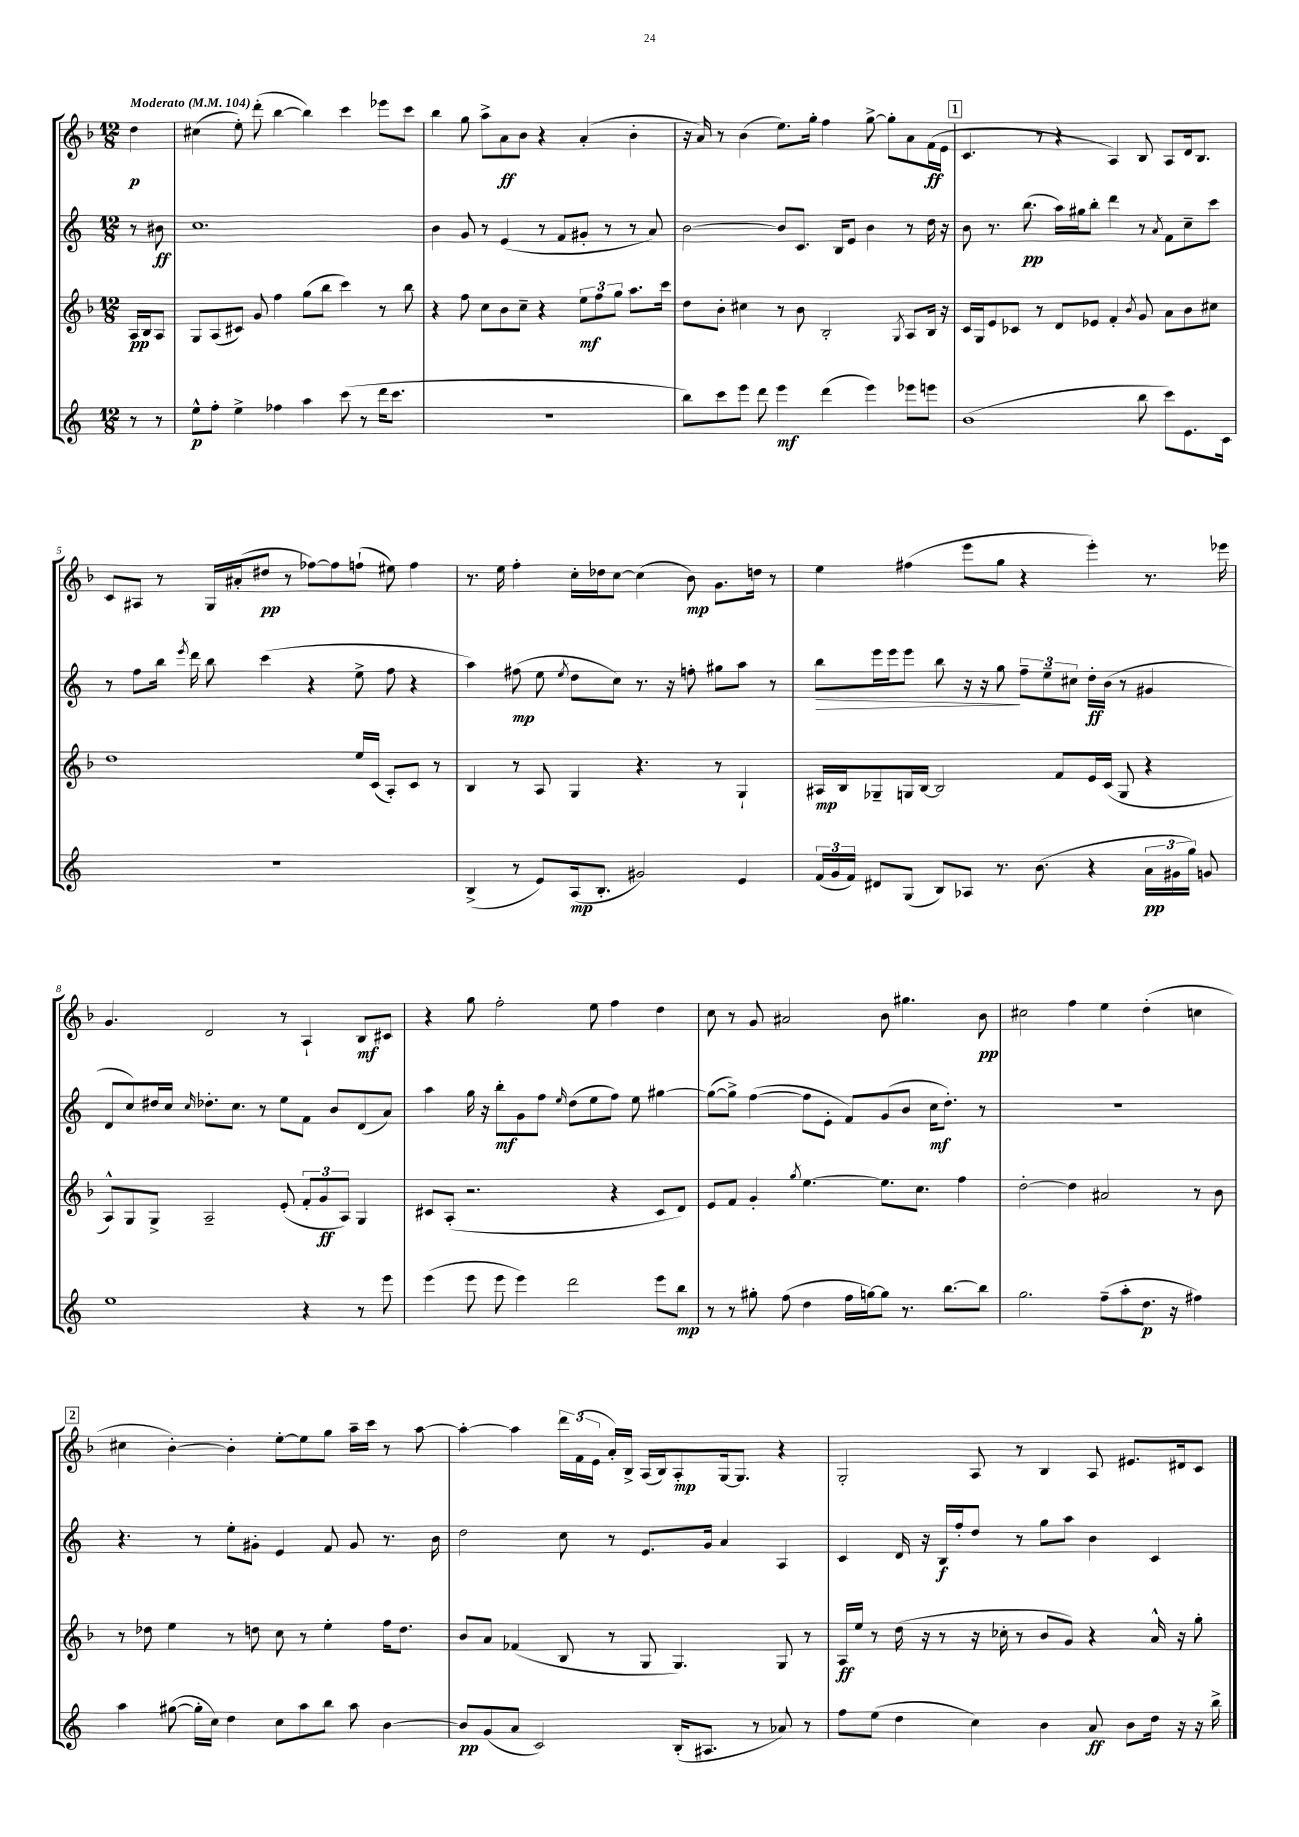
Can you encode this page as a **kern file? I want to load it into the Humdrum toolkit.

**kern	**kern	**kern	**kern
*staff4	*staff3	*staff2	*staff1
*clefG2	*clefG2	*clefG2	*clefG2
*k[]	*k[b-]	*k[]	*k[b-]
*M12/8	*M12/8	*M12/8	*M12/8
*MM104	*MM104	*MM104	*MM104
8r	16A/LL	8r	4dd\
.	16B-/J	.	.
8r	8A/J	8b#\	.
=	=	=	=
8ee^^\L	8G/L	1.cc	(4cc#\
8ff'\J	(8A/	.	.
4ee^\	8c#/J)	.	8ee'\)
.	8g/	.	(8ddd'\
4ff-\	4ff\	.	[4bb-\
4aa\	(8gg\L	.	4bb-\])
.	8bb-\J	.	.
(8ccc\	4ccc\)	.	4ccc\
8r	.	.	.
16ddd\LK	8r	.	8eee-\L
8.ccc\J	.	.	.
.	8bb-\	.	8ccc\J
=	=	=	=
1.r	4r	4b\	4bb-\
.	8ff\	8g/	8gg\
.	8cc\L	8r	8aa^\L
.	8b-\	(4e/	8a\
.	8cc~\J	.	8b-\J
.	4r	8r	4r
.	.	8f/L	.
.	12ee\L	8g#'/J	(4a'/
.	12ff\	.	.
.	.	8r	.
.	12gg\J	.	.
.	8.aa\L	8r	4b-'\
.	.	8a/)	.
.	16ccc\Jk	.	.
=	=	=	=
8bb\L)	8dd\L	[2b\	16r
.	.	.	16a/)
8ccc\	8b-'\J	.	8r
8eee\J	4cc#\	.	(4b-\
8ddd\	.	.	.
4eee\	8r	8b/]L	8.ee\L)
.	8b-\	8.c/J	.
.	.	.	16gg'\Jk
(4ddd\	2B-'/	.	4ff\
.	.	16B/LK	.
.	.	8e/J	.
4eee\)	.	4b\	[8gg^\
.	.	.	8gg'\]L
.	8qG/	.	.
8eee-\L	8A/L	8r	8a\
8eee\J	16B-/Jk	16dd\	(16f\L
.	16r	16r	16e\JJ
=	=	=	=
(1b	16c/LL	8b\	4.c/
.	16G/J	.	.
.	8e/	8.r	.
.	8c-/J	.	.
.	.	(8.bb\	.
.	8r	.	8r
.	8d/L	16aa\LL)	4r
.	.	16gg#\J	.
.	8e-/J	8bb'\J	.
.	4f'/	4ddd\	4A/)
.	8qb-/	.	.
8bb\	8g/	8r	8B-/
.	.	8qa/	.
8ccc\L)	8a\L	8f\L	8A/L
8.e\	8b-\	8cc~\	16d/k
.	.	.	8.B-/J
.	8cc#\J	8ccc\J	.
16c\Jk	.	.	.
=	=	=	=
1.r	1dd	8r	8c/L
.	.	8ff\L	8A#/J
.	.	16bb\Jk	8r
.	.	8qeee/	.
.	.	16ddd\	.
.	.	8bb\	16G/LL
.	.	.	(16a#'/J
.	.	(4ccc\	8dd#/J
.	.	.	8r
.	.	4r	[8ff-\L)
.	.	.	8ff-\]
.	16ee/LL	8ee^\	(8ff`\J
.	(16c/JJ	.	.
.	8A'/L)	8ff\	8ee#\)
.	8c/J	4r	4ff\
.	8r	.	.
=	=	=	=
(4B^/	4B-/	4aa\)	8.r
.	.	.	16ee\
8r	8r	(8ff#\	4ff'\
8e/L)	8A/	8ee\	.
.	.	8qee/	.
(16A/k	4G/	8dd\L	16cc'\LL
8.B'/J	.	.	16dd-\J
.	.	8cc\J)	[8cc\J
2g#/)	4.r	8.r	(4cc\]
.	.	16r	.
.	.	8ff'\	8b-\)
.	8r	8gg#\L	8.g\L
4e/	4G`/	8aa\J	.
.	.	.	16dd\Jk
.	.	8r	8r
=	=	=	=
(24f/LL	16A#/LL	8bb\L	4ee\
24g/	.	.	.
.	16B-/J	.	.
24f/JJ)	.	.	.
8d#/L	8G-~/	16eee\L	.
.	.	16eee\J	.
(8G/J	16G/L	8eee\J	(4ff#\
.	[16B-/JJ	.	.
8B/L)	2B-/]	8bb\	.
8A-/J	.	16r	8eee\L
.	.	16r	.
8.r	.	8gg\	8gg\J
.	.	12ff~\L	4r
(8.b\	.	.	.
.	.	12ee~\	.
.	8f/L	.	.
.	.	12cc#\J	.
4r	16e/L	16dd'\LL	4eee'\)
.	(16c/JJ	(16b\JJ	.
.	8G/	8r	.
24a\LL	4r	4g#/	8.r
24g#\	.	.	.
24gg\JJ)	.	.	.
8g/	.	.	.
.	.	.	16eee-\
=	=	=	=
1ee	8A^^/L)	8d/L	4.g/
.	8G/	8cc/)	.
.	8G^/J	16dd#/L	.
.	.	16cc/JJ	.
.	.	16qqcc/	.
.	2A~/	8.dd-'\L	2d/
.	.	8.cc\J	.
.	.	8r	.
.	(8e'/	8ee\L	8r
4r	12f'/L	8f\J	4A`/
.	12g/	.	.
.	.	8b/L	.
.	12A/J)	.	.
8r	4G/	(8d/	8B-/L
8eee\	.	8a/J)	8c#/J
=	=	=	=
(4eee\	8c#/L	4aa\	4r
.	(8A'/J	.	.
8eee\	2.r	16gg\	8gg\
.	.	16r	.
8eee\	.	8bb'\L	2ff'\
4eee\)	.	8g\	.
.	.	8ff\J	.
.	.	16qqee/	.
2ddd\	.	(8dd\L	.
.	.	8ee\	8ee\
.	4r	8ff\J)	4ff\
.	.	8ee\	.
8eee\L	8c#/L	[4gg#\	4dd\
8bb\J	8d/J)	.	.
=	=	=	=
8r	8e/L	(8gg#\_L	8cc\
8r	8f/J	8gg#^\]J)	8r
8gg#'\	4g'/	([4ff\	8g/
(8ff\	.	.	2a#/
.	8qgg/	.	.
4dd\	[4.ee\	8ff\]L	.
.	.	8e'\J	.
16ff\LL	.	8f/L)	.
[16gg\J)	.	.	.
8gg\]J	8.ee\]L	(8g/	8b-\
8.r	.	8b/J	4.gg#\
.	8.cc\J	.	.
.	.	16cc\LK	.
[8.bb\L	.	8.dd'\J)	.
.	4ff\	.	.
8bb\]J	.	8r	8b-\
=	=	=	=
2.gg\	[2dd'\	1.r	2cc#\
.	4dd\]	.	4ff\
(8ff~\L	2a#/	.	4ee\
8aa'\	.	.	.
8.dd\J	.	.	(4dd'\
16r	.	.	.
4ff#\)	8r	.	4cc\
.	8b-\	.	.
=	=	=	=
4aa\	8r	4.r	4cc#\
.	8dd-\	.	.
([8gg#\	4ee\	.	[4b-'\)
16gg#'\]LL	.	8r	.
16cc\JJ)	.	.	.
4dd\	8r	8ee'\L	4b-'\]
.	8dd\	8g#'\J	.
8cc\L	8cc\	4e/	[8ee'\L
8aa\	8r	.	8ee\]
8bb\J	4ee'\	8f/	8gg\J
8aa\	.	8g#/	16aa~\LL
.	.	.	16ccc\JJ
[4b\	16ff\LK	8.r	8r
.	8.dd\J	.	.
.	.	.	[8aa\
.	.	16b\	.
=	=	=	=
8b/]L	8b-/L	2dd\	4aa'\_
(8g/	8a/J	.	.
8a/J	(4f-/	.	4aa\]
2c/)	.	.	.
.	8B-/	8cc\	24ddd\LL
.	.	.	(24f\
.	.	.	24e\JJ
.	8r	8r	16a'/LL)
.	.	.	16B-^/JJ
.	8G/	8.e/L	(16A/LL
.	.	.	16B-/J)
(16B'/LK	4.G/)	.	8A'/
8.A#/J	.	16g/Jk	.
.	.	4a/	[16G/k
.	.	.	8.G/]J
8r	.	.	.
8a-/)	8G/	4A/	4r
8r	8r	.	.
=	=	=	=
8ff\L	16A/LL	4c/	2G'/
.	16ee/JJ	.	.
(8ee\J	8r	.	.
4dd\	(16dd\	16d/	.
.	16r	16r	.
.	8r	16B/LL	.
.	.	16ff'/J	.
4cc\)	16r	8dd/J	8A/
.	16cc-'\	.	.
.	8r	8r	8r
4b\	8b-/L	8gg\L	4B-/
.	8g/J)	8aa\J	.
8a/	4r	4b\	8A/
8b\L	.	.	8.e#/L
16dd\Jk	16a^^/	4c/	.
16r	16r	.	16d#/k
16r	8gg'\	.	8c/J
16bb^\	.	.	.
==	==	==	==
*-	*-	*-	*-
